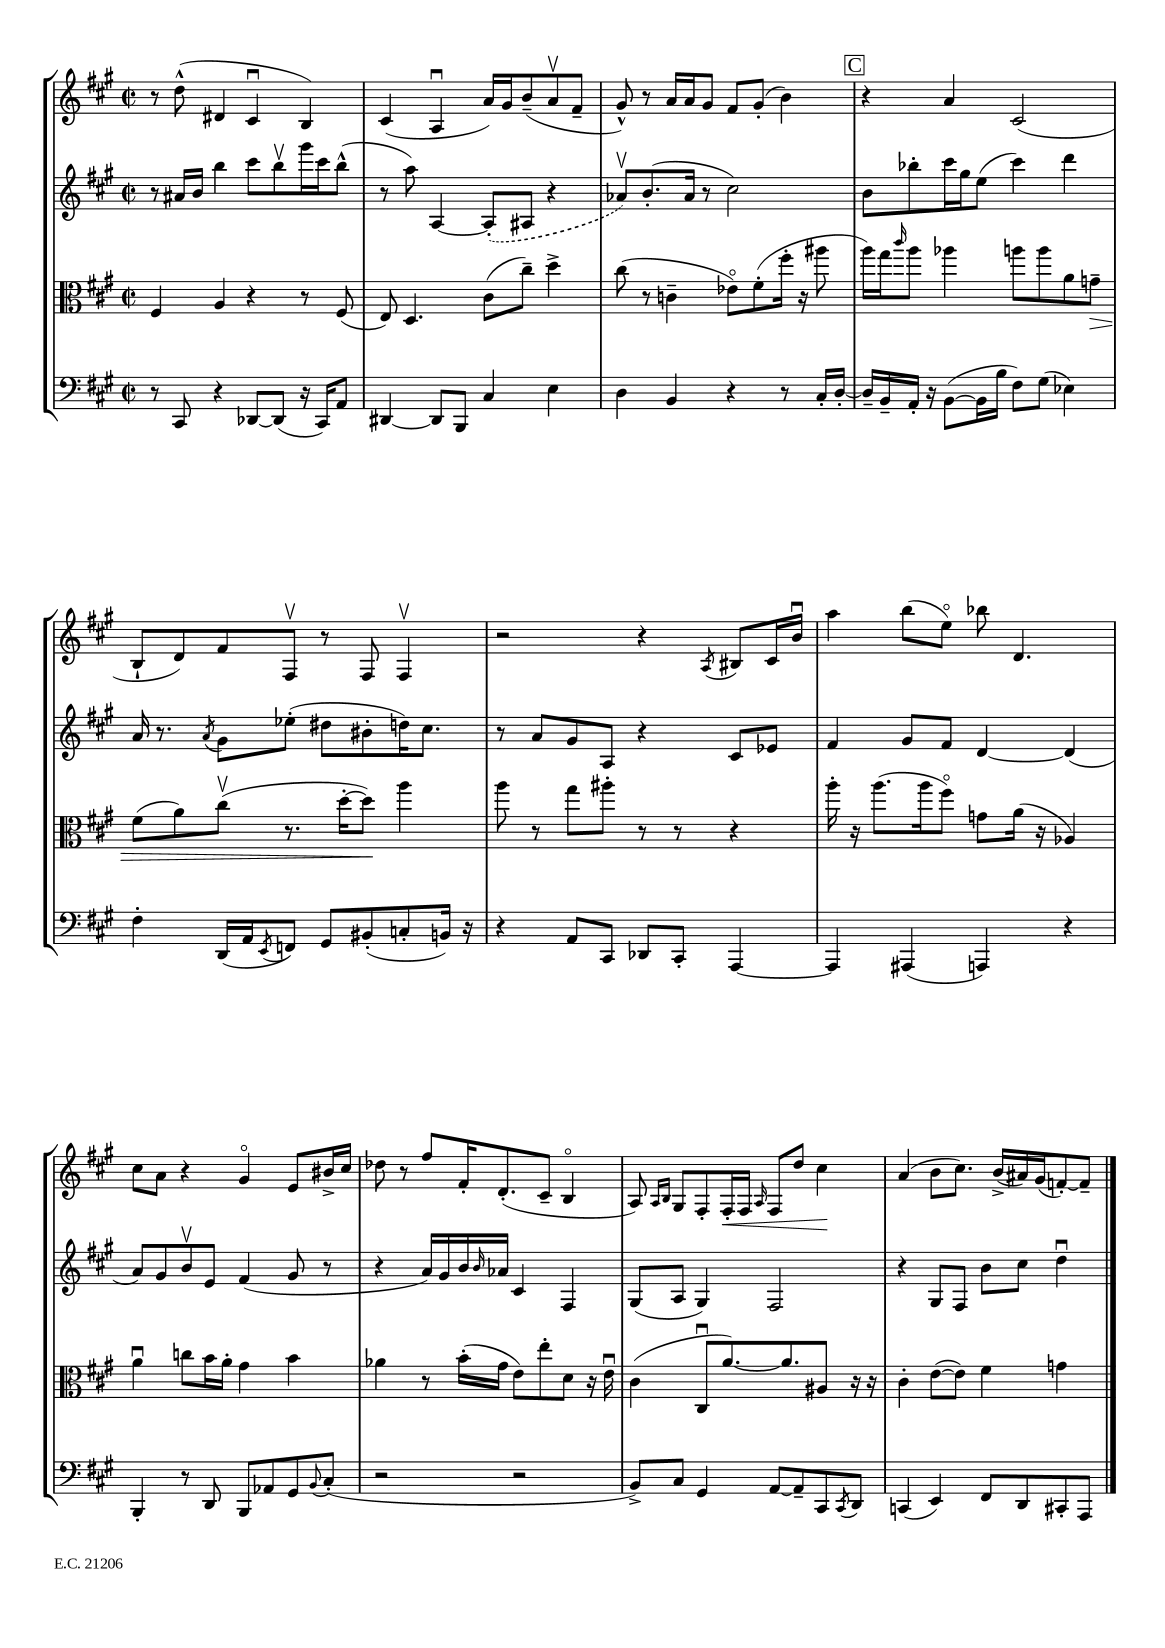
<<
\new StaffGroup <<
\new Staff = "s0" {
    \clef treble \key a \major \defaultTimeSignature \time 2/2
    r8 d''8-^( dis'4 cis'4\downbow b4) |
    cis'4( a4\downbow a'16) gis'16 b'8--( a'8\upbow fis'8-- |
    gis'8-^) r8 a'16 a'16 gis'8 fis'8 gis'8-.( b'4) |
    \mark \markup { \box "C" } r4 a'4 cis'2( |
    b8-! d'8) fis'8 fis8\upbow r8 fis8 fis4\upbow |
    r2 r4 \acciaccatura { a8 } bis8 cis'16 b'16\downbow |
    a''4 b''8( e''8\flageolet) bes''8 d'4. |
    cis''8 a'8 r4 gis'4\flageolet e'8 bis'16-> cis''16 |
    des''8 r8 fis''8 fis'16-. d'8.-.( cis'8-- b4\flageolet |
    a8) \grace { a16 b16 } gis8 fis8-. fis16-.\< fis16 \grace { a16 } fis8 d''8 cis''4\! |
    a'4( b'8 cis''8.) b'16->( ais'16) gis'16( f'8~-.) f'8-- \bar "|." |
}
\new Staff = "s1" {
    \clef treble \key a \major \defaultTimeSignature \time 2/2
    r8 ais'16 b'16 b''4 cis'''8 b''8\upbow gis'''16 cis'''16 b''8-^( |
    r8 a''8) a4~ \once \slurDashed a8-.( ais8 r4 |
    aes'8\upbow) b'8.-.( aes'16 r8 cis''2) |
    \mark \markup { \box "C" } b'8 bes''8-. cis'''16 gis''16 e''8( cis'''4) d'''4 |
    a'16 r8. \acciaccatura { a'8 } gis'8 ees''8-.( dis''8 bis'8-. d''16) cis''8. |
    r8 a'8 gis'8 a8 r4 cis'8 ees'8 |
    fis'4 gis'8 fis'8 d'4~ d'4( |
    a'8) gis'8 b'8\upbow e'8 fis'4( gis'8 r8 |
    r4 a'16) gis'16 b'16 \grace { b'16 } aes'16 cis'4 fis4 |
    gis8( a8 gis4) fis2 |
    r4 gis8 fis8 b'8 cis''8 d''4\downbow \bar "|." |
}
\new Staff = "s2" {
    \clef alto \key a \major \defaultTimeSignature \time 2/2
    fis4 a4 r4 r8 fis8( |
    e8) d4. cis'8( cis''8--) d''4-> |
    cis''8( r8 c'4-- ees'8\flageolet) fis'8-.( fis''16-. r16 ais''8 |
    \mark \markup { \box "C" } a''16) gis''16 \grace { cis'''16 } a''8 aes''4 a''8 a''8 a'8 g'8--\> |
    fis'8( a'8) cis''8\upbow( r8. d''16~-. d''8\!) a''4 |
    a''8 r8 gis''8 ais''8-. r8 r8 r4 |
    a''16-. r16 a''8.( a''16 fis''8\flageolet) g'8 a'16( r16 aes4) |
    a'4\downbow c''8 b'16 a'16-. gis'4 b'4 |
    aes'4 r8 b'16-.( gis'16 e'8) e''8-. d'8 r16 e'16\downbow |
    cis'4( cis8\downbow a'8.~) a'8. ais8 r16 r16 |
    cis'4-. e'8~( e'8) fis'4 g'4 \bar "|." |
}
\new Staff = "s3" {
    \clef bass \key a \major \defaultTimeSignature \time 2/2
    r8 cis,8 r4 des,8~ des,8( r16 cis,16) a,8 |
    dis,4~ dis,8 b,,8 cis4 e4 |
    d4 b,4 r4 r8 cis16-. d16~-. |
    \mark \markup { \box "C" } d16-- b,16-- a,16-. r16 b,8~( b,16 b16 fis8) gis8( ees4) |
    fis4-. d,16( a,16 \acciaccatura { e,8 } f,8) gis,8 bis,8-.( c8-. b,16) r16 |
    r4 a,8 cis,8 des,8 cis,8-. a,,4~ |
    a,,4 ais,,4( a,,4) r4 |
    b,,4-. r8 d,8 b,,8 aes,8 gis,8 \appoggiatura { b,8 } cis8-.( |
    r2 r2 |
    b,8->) cis8 gis,4 a,8~ a,8-- cis,8 \acciaccatura { cis,8 } d,8 |
    c,4( e,4) fis,8 d,8 cis,8-. a,,8 \bar "|." |
}
>>
>>
\layout { \context { \Score \remove "Bar_number_engraver" } }
